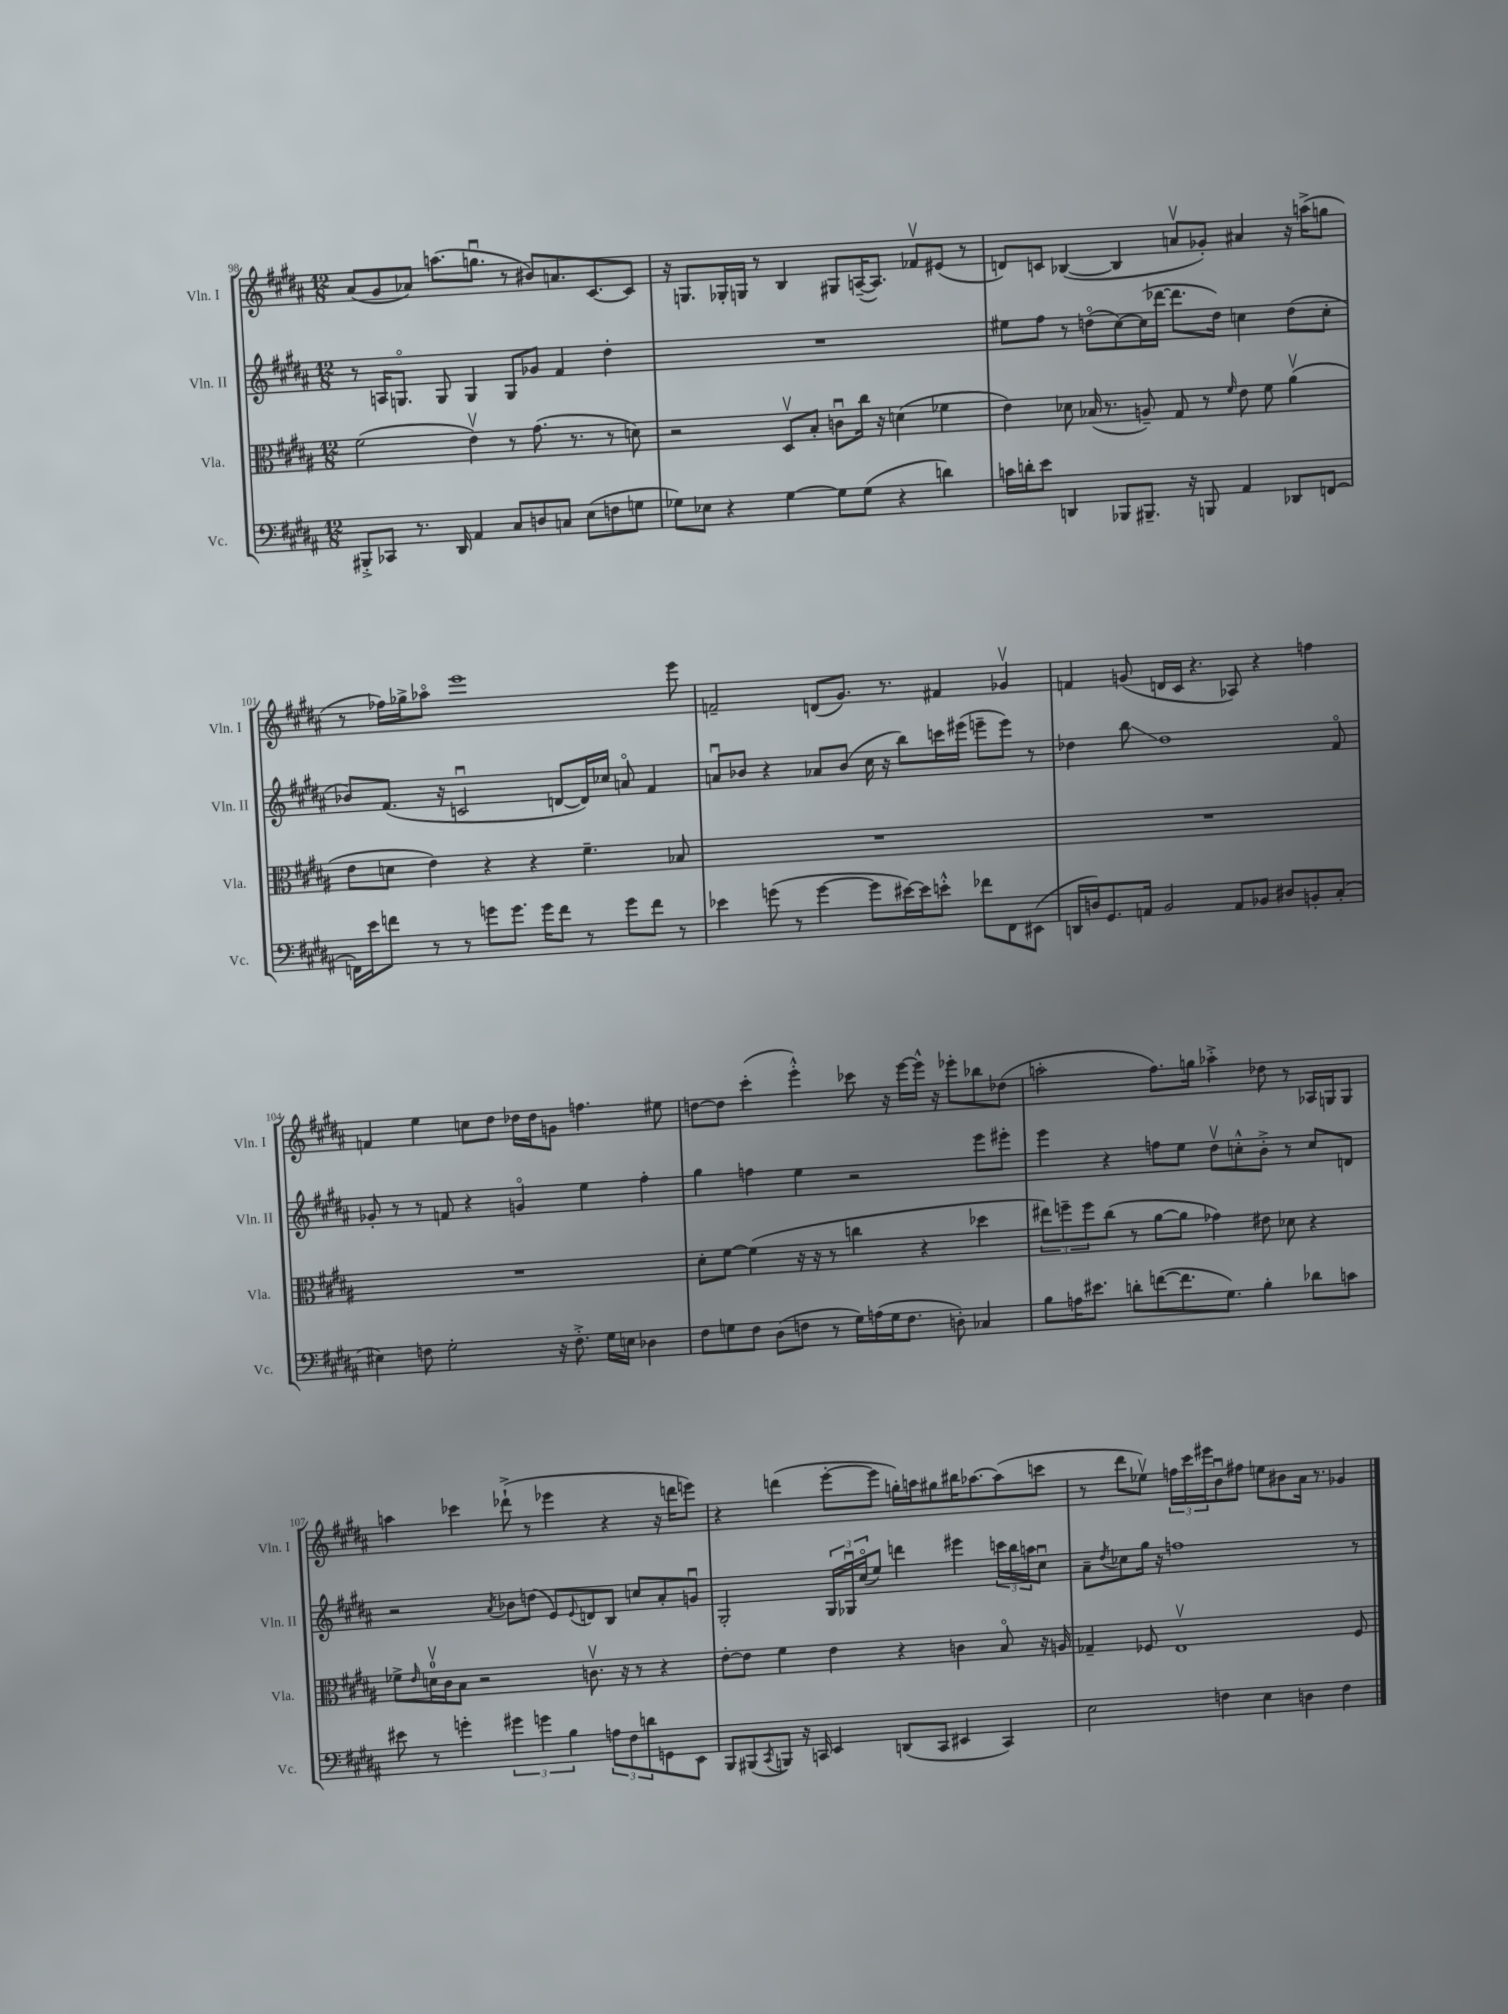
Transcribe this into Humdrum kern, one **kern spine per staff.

**kern	**kern	**kern	**kern
*staff4	*staff3	*staff2	*staff1
*clefF4	*clefC3	*clefG2	*clefG2
*k[f#c#g#d#a#]	*k[f#c#g#d#a#]	*k[f#c#g#d#a#]	*k[f#c#g#d#a#]
*M12/8	*M12/8	*M12/8	*M12/8
8BBB#'^/L	(2f#\	8r	(8a#/L
8CC-/J	.	16A/LK	8g#/
.	.	8.Go/J	.
8.r	.	.	8a-/J)
.	.	8G/	(8.aa\L
16DD#/	.	.	.
4AA#/	4ev\)	4G/	.
.	.	.	8.ggu\J
8C#/L	8r	8G/L	8r
8D/	(8.g#\	8g-/J	8b#/L)
8C/J	.	4f#/	8.a/
.	8.r	.	.
(8E\L	.	.	.
.	.	.	[8.c#/
8F\	8r	4dd#'\	.
8G\J	8d\)	.	8c#/]J
=	=	=	=
8G-\L)	2r	1.r	16r
.	.	.	8.G/L
8E-\J	.	.	.
4r	.	.	16G-'/L
.	.	.	16G/JJ
.	.	.	8r
[4G-\	8D#v/L	.	4B/
.	8B'/J	.	.
8G-\]L	8cu\L	.	8G#/L
(8G-\J	16cc#\Jk	.	([16A~/K
.	16r	.	8.A/]J)
4r	(4d\	.	.
.	.	.	8f-v/L
4d\)	4f-\	.	(8e#/J
.	.	.	8r
=	=	=	=
16c\LL	4e\)	8ee#\L	8d/L)
16d'\J	.	.	.
8e\J	.	8ff#\J	8c/J
4DD/	8d-\	8r	([4B-/
.	(16B-/	(8ddo\L	.
.	8.r	.	.
8BBB-/L	.	[8cc#\)	4B-/]
8.BBB#~/J	8A~/)	(16cc#\]L	.
.	.	[16ddd-\JJ	.
.	8G#/	8.ddd-\]L	8av/L
16r	.	.	.
8BBB/	8r	.	8g-'/J)
.	.	16dd\Jk)	.
.	16qqf#/	.	.
4AA#/	8e\	4cc\	4a#/
.	8f#\	.	.
8DD-/L	(4a#v\	(8dd\L	16r
.	.	.	(16aa^\LK
[8FF/J	.	8cc'\J	8gg\J
=	=	=	=
16FF\]LL	8e\L	8b-/L)	8r
16e\J	.	.	.
8f\J	8d\J	(8.f#/J	16ff-\LL)
.	.	.	16gg-^\J
8r	4e\)	.	8aa-o\J
.	.	16r	.
8r	.	2cu/	1eee
8g\L	4r	.	.
8.g\J	.	.	.
.	4r	.	.
16g\LK	.	.	.
8f\J	.	[8d/L	.
8r	4.f#~\	16d/]L)	.
.	.	16cc-/JJ	.
8g\L	.	8ao/	.
8f\J	.	4f#/	.
8r	8B-/	.	8eee\
=	=	=	=
4e-\	1.r	8au/L	2f~/
.	.	8b-/J	.
(8g\	.	4r	.
8r	.	.	.
[4g\	.	8a-/L	(8d/L
.	.	(8b-/J	8.g#/J)
8g\]L	.	16cc#\	.
.	.	16r	8.r
[16e#\L)	.	8bb\L)	.
16e#\]J	.	.	.
8e'^^\J	.	16ccc\L	4f#/
.	.	(16eee#\JJ	.
8f-\L	.	8eee~\L	.
8FF#\	.	8eee\J)	4g-v/
(8EE#\J	.	8r	.
=	=	=	=
16DD/LL	1.r	4dd-\	4f/
16D/J)	.	.	.
8.GG#/	.	.	.
.	.	8bb\	(8g/
16AA/Jk	.	.	.
2BB/	.	1dd-	16d/LL
.	.	.	16c#/JJ
.	.	.	4.r
8AA/L	.	.	8A-/)
8BB-/J	.	.	4r
8D#/L	.	.	.
8BB'/	.	.	4ff\
(8C#'/J	.	8f#o/	.
=	=	=	=
4E#\)	1.r	8g-'/	4f/
.	.	8r	.
8F\	.	8r	4ee\
2G#'\	.	8f/	.
.	.	4r	8cc\L
.	.	.	8dd#\J
.	.	4go/	16dd-\LL
.	.	.	16dd-\J
16r	.	.	8g\J
8.F'^\	.	.	.
.	.	4ee\	4.ff\
16G#\LL	.	.	.
16E\JJ	.	.	.
4D-\	.	4ff#'\	.
.	.	.	8ee#\
=	=	=	=
8F#\L	8d#'\L	4gg#\	[8dd\L
8G\	[8f#\J	.	8dd\]J
8F#\J	(4f#\]	4ff\	(4ccc#'\
(8D#\L	.	.	.
8F\J	16r	4ee\	4eee'^^\)
.	16r	.	.
8r	8r	.	.
16G\LL)	4cc\	2r	8ccc-\
(16A\	.	.	.
16G\J	.	.	16r
8.F\J	.	.	[16eee\LL
.	4r	.	16eee^^\]JJ
.	.	.	16r
8D'\)	.	.	8eee-'\L
4C-/	4dd-\	8eee\L	8bb-\
.	.	8eee#'\J	(8dd-\J
=	=	=	=
8B\L	12ee#\L)	4eee\	2aa'\
.	12ff~\	.	.
16A\K	.	.	.
.	12ff\	.	.
8.e#\J	.	.	.
.	(8cc#\J	4r	.
8d'\L	8r	.	.
([8f\	[8a#\L	8ff\L	8.ff#\L)
8.f\]	8a#\]J	8ee\J	.
.	.	.	16gg\Jk
.	4g-\)	8dd#v\L	4aa-'^\
8.G#\J)	.	.	.
.	.	8cc'^^\	.
4B'\	8e#\	8b'^\J	8dd-\
.	8d-\	8r	8r
8d-\L	4r	8cc/L	16A-/LL
.	.	.	16G/J
8c\J	.	8d/J	8G/J
=	=	=	=
8e#\	8f-^\L	2r	4aa\
.	16qqe/	.	.
8r	16dv\L	.	.
.	16c#\J	.	.
4g'\	8B\J	.	4ccc-\
.	2r	.	.
.	.	8qa#/	.
6g#\	.	8b-\L	(8ddd-`^\
.	.	(8dd\J	8r
6g\	.	.	.
.	.	8e/L)	4eee-\
6B\	.	.	.
.	.	8qqe/	.
.	8.cv\	8d/	.
12A\L	.	8B/J	4r
.	16r	.	.
12F#\	.	.	.
.	8r	8cc/L	.
12d\	.	.	.
8GG\	4r	8a#'/	16r
.	.	.	16ddd\LK
8EE\J	.	8gu/J	8eee\J)
=	=	=	=
8BBB/L	[8e'\L	2G#'/	4r
(8BBB#/	8e\]J	.	.
8qCC#/	.	.	.
8BBB/J)	4f#\	.	(4ddd\
16r	.	.	.
16CC/	.	.	.
4EE/	4e\	24G#/LL	[8eee'\L
.	.	24G-u/	.
.	.	(24cc#o/J	.
.	.	8ee/J)	8eee\]J
(8DD/L	4r	4ddd\	16gg'\LL)
.	.	.	16aa\J
8CC/J	.	.	8gg#\
4EE#/	4c\	4eee#\	16bb#\K
.	.	.	[8.aa-\
4CC/)	8Bo/	24ccc\LL	(8aa-\]
.	.	24bb\	.
.	.	24aa\J	.
.	16r	8cc#u\J	8ccc\J
.	16A/	.	.
=	=	=	=
2E\	4G-~/	8a#~\L	8r
.	.	8qdd#/	.
.	.	8cc-\	8ddd#\L
.	8F-/	16gg#\Jk	8ee-v\J)
.	.	16r	.
.	1Ev	1ff	24ff\LL
.	.	.	24ccc#\
.	.	.	24eee#\J
4F\	.	.	8bu\
.	.	.	8ff#\J
4E\	.	.	8ee\L
.	.	.	8b#\
4D\	.	.	16a#\Jk
.	.	.	8.r
4F\	.	.	4g-/
.	8F-/	8r	.
==	==	==	==
*-	*-	*-	*-
